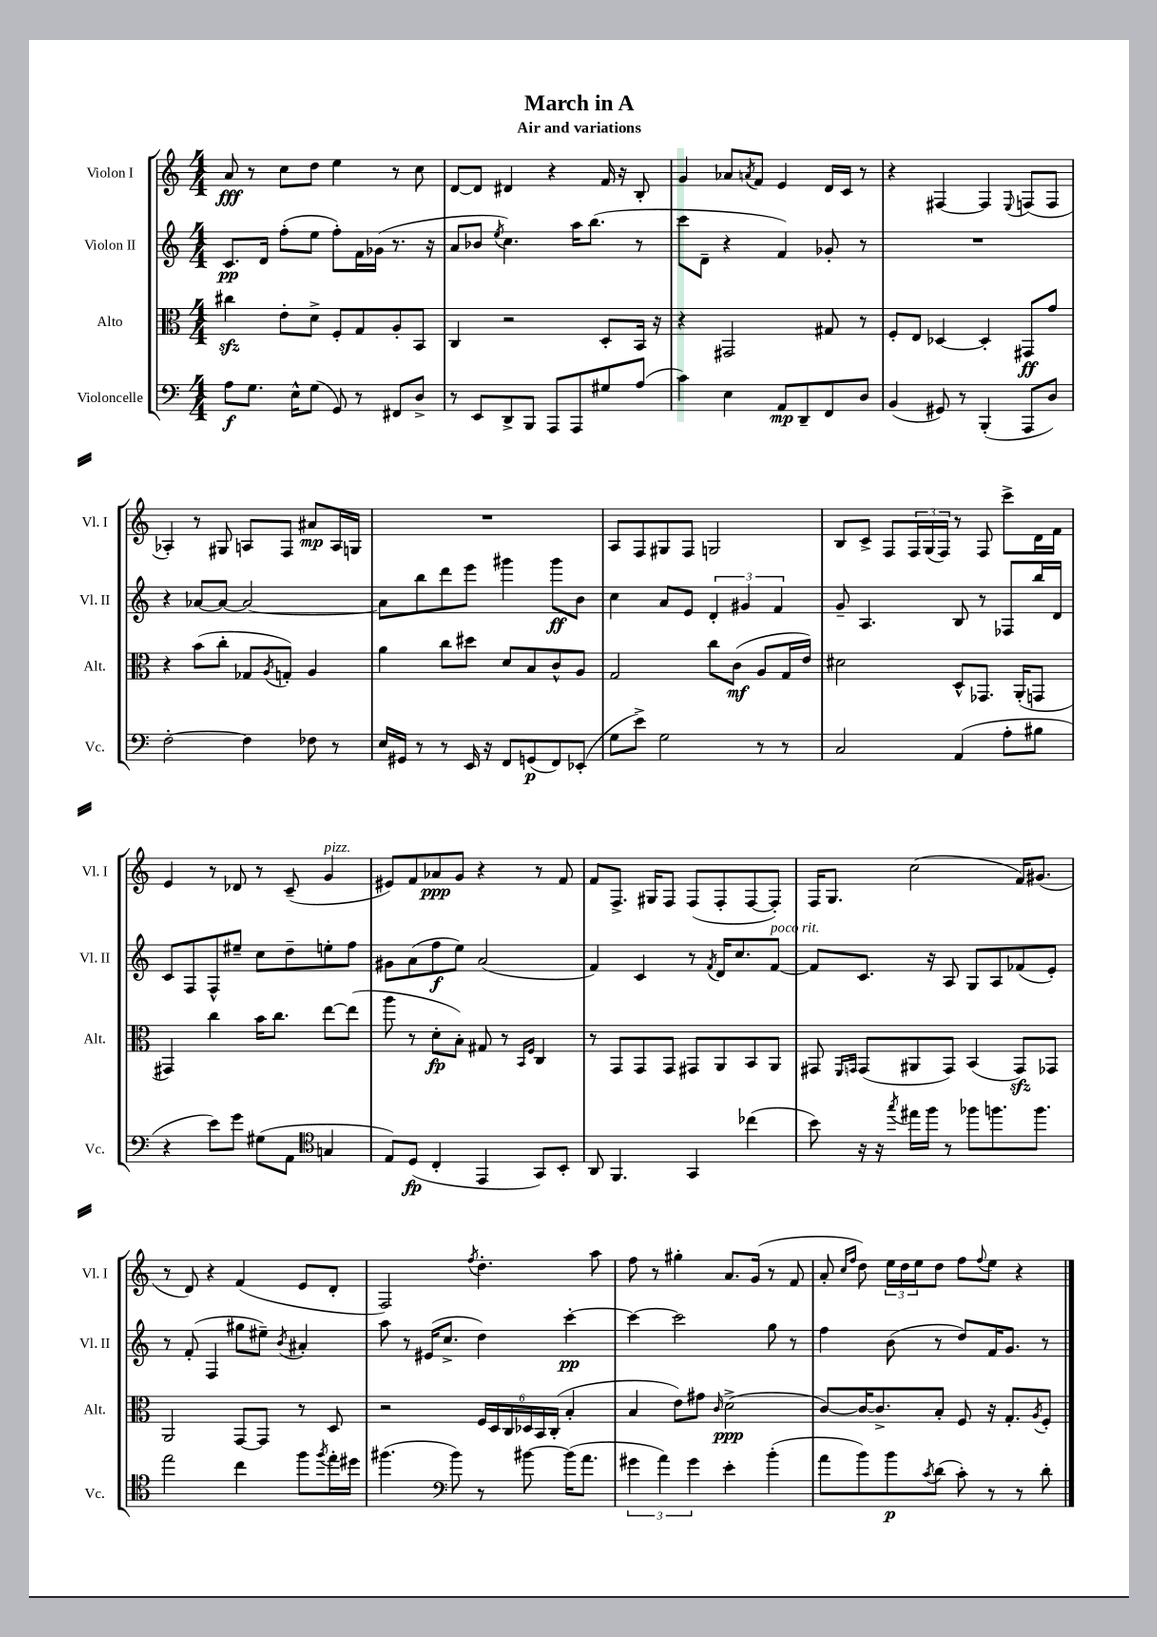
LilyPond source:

\header { title = "March in A" subtitle = "Air and variations" }
<<
\new StaffGroup <<
\new Staff = "s0" \with { instrumentName = "Violon I" shortInstrumentName = "Vl. I" } {
    \clef treble \key c \major \numericTimeSignature \time 4/4
    a'8\fff r8 c''8 d''8 e''4 r8 c''8 |
    d'8~ d'8 dis'4 r4 f'16 r16 b8-. |
    g'4 aes'8 \acciaccatura { a'8 } f'8 e'4 d'16 c'16 r8 |
    r4 fis4~ fis4 \appoggiatura { e8 } f8( f8 |
    aes4-.) r8 gis8 a8 f8 ais'8\mp a16 g16 |
    R1 |
    a8 f8 gis8 f8 g2 |
    b8 c'8-> f8 \tuplet 3/2 { f16 g16( f16) } r8 f8 c'''8-> d'16 f'16 |
    e'4 r8 des'8 r8 c'8--( g'4^\markup { \italic "pizz." } |
    eis'8) f'8 aes'8\ppp g'8 r4 r8 f'8 |
    f'8 f8.-> gis16 f8 f8( f8-. f8~ f8-.) |
    f16 g8. c''2( f'16) gis'8.( |
    r8 d'8) r4 f'4( e'8 d'8-. |
    f2) \acciaccatura { f''8 } d''4.-. a''8 |
    f''8 r8 gis''4-. a'8. g'16( r8 f'8 |
    a'8-. \grace { c''16 f''16 } d''8) \tuplet 3/2 { e''16 d''16 e''16 } d''8 f''8 \appoggiatura { f''8 } e''8 r4 \bar "|." |
}
\new Staff = "s1" \with { instrumentName = "Violon II" shortInstrumentName = "Vl. II" } {
    \clef treble \key c \major \numericTimeSignature \time 4/4
    c'8.\pp d'16 f''8-.( e''8 f''8-.) f'16 ges'16( r8. r16 |
    a'8 bes'8 \acciaccatura { e''8 } c''4.) a''16 b''8.( r8 |
    c'''8 d'8-- r4 f'4) ges'8-. r8 |
    R1 |
    r4 aes'8~ aes'8~ aes'2~ |
    aes'8 b''8 d'''8 e'''8 gis'''4 gis'''8\ff b'8 |
    c''4 a'8 e'8 \tuplet 3/2 { d'4-. gis'4 f'4 } |
    g'8-- a4. b8 r8 fes8 b''16 d'16 |
    c'8 f8 f8-^ eis''8-- c''8 d''8-- e''8-. f''8 |
    gis'8 a'8( f''8\f e''8) a'2( |
    f'4) c'4 r8 \acciaccatura { f'8 } d'16 c''8. f'8~^\markup { \italic "poco rit." } |
    f'8 c'8. r16 a8 g8 a8 fes'8( e'8-.) |
    r8 f'8-.( f4 gis''8 eis''8--) \acciaccatura { b'8 } ais'4-. |
    a''8 r8 eis'16( c''8.-> d''4) c'''4~-.\pp |
    c'''4~ c'''2 g''8 r8 |
    f''4 b'8( r8 d''8) f'16 g'8. r8 \bar "|." |
}
\new Staff = "s2" \with { instrumentName = "Alto" shortInstrumentName = "Alt." } {
    \clef alto \key c \major \numericTimeSignature \time 4/4
    cis''4\sfz e'8-. d'8-> f8-. g8 a8-. b,8 |
    c4 r2 d8-. b,16 r16 |
    r4 gis,2 gis8 r8 |
    f8-. e8 des4~ des4-. gis,8\ff g'8 |
    r4 b'8( c''8-. ges8 \acciaccatura { a8 } g8-.) a4 |
    a'4 c''8 dis''8 d'8 b8 c'8-^ a8 |
    g2 c''8 c'8\mf( a8 g16 e'16) |
    dis'2 d8-^ ges,8. a,16-.( g,8 |
    gis,4) c''4 b'16 c''8. e''8~ e''8( |
    a''8 r8 d'8-.\fp b8-.) gis8 r8 \grace { b,16 f16 } c4 |
    r8 g,8 g,8 g,8 gis,8 a,8 b,8 a,8 |
    gis,8 \grace { f,16 g,16 } g,8( ais,8 g,8) b,4( g,8\sfz) ges,8 |
    a,2 g,8~ g,8 r8 d8 |
    r2 \tuplet 6/4 { f16 d16 c16 des16 b,16 c16-.( } b4-. |
    b4 e'8) gis'8 \grace { c'16 } d'2->\ppp( |
    c'8~) c'16~ c'8.-> b8-. f8 r16 g8.-. \acciaccatura { a8 } f8-. \bar "|." |
}
\new Staff = "s3" \with { instrumentName = "Violoncelle" shortInstrumentName = "Vc." } {
    \clef bass \key c \major \numericTimeSignature \time 4/4
    a8\f g8. e16-^ g8( g,8) r8 fis,8 d8-> |
    r8 e,8 d,8-> b,,8 a,,8 a,,8 gis8 a8( |
    c'4) e4 a,8\mp d,8-- f,8 d8 |
    b,4( gis,8) r8 b,,4-.( a,,8 d8) |
    f2~-. f4 fes8 r8 |
    e16 gis,16 r8 r8 e,16 r16 f,8 g,8\p( f,8) ees,8-.( |
    g8 e'8->) g2 r8 r8 |
    c2 a,4( a8-. bis8 |
    r4 e'8) g'8 gis8( a,8 \clef tenor g4 |
    e8) d8\fp( c4-. e,4 g,8) b,8-. |
    a,8 f,4. g,4 ces''4( |
    b'8) r16 r16 \acciaccatura { g''8 } eis''16 f''16 r8 fes''8 f''8. f''8. |
    e''2 c''4 f''8 \acciaccatura { f''8 } e''16-. dis''16 |
    fis''4.( \clef bass b'8) r8 bis'8~ bis'16( a'8. |
    \tuplet 3/2 { gis'4 a'4) gis'4 } e'4-. b'4-.( |
    a'8 b'8) b'8\p \acciaccatura { c'8 } d'8( c'8-.) r8 r8 d'8-. \bar "|." |
}
>>
>>
\layout { \context { \Score \remove "Bar_number_engraver" } }
